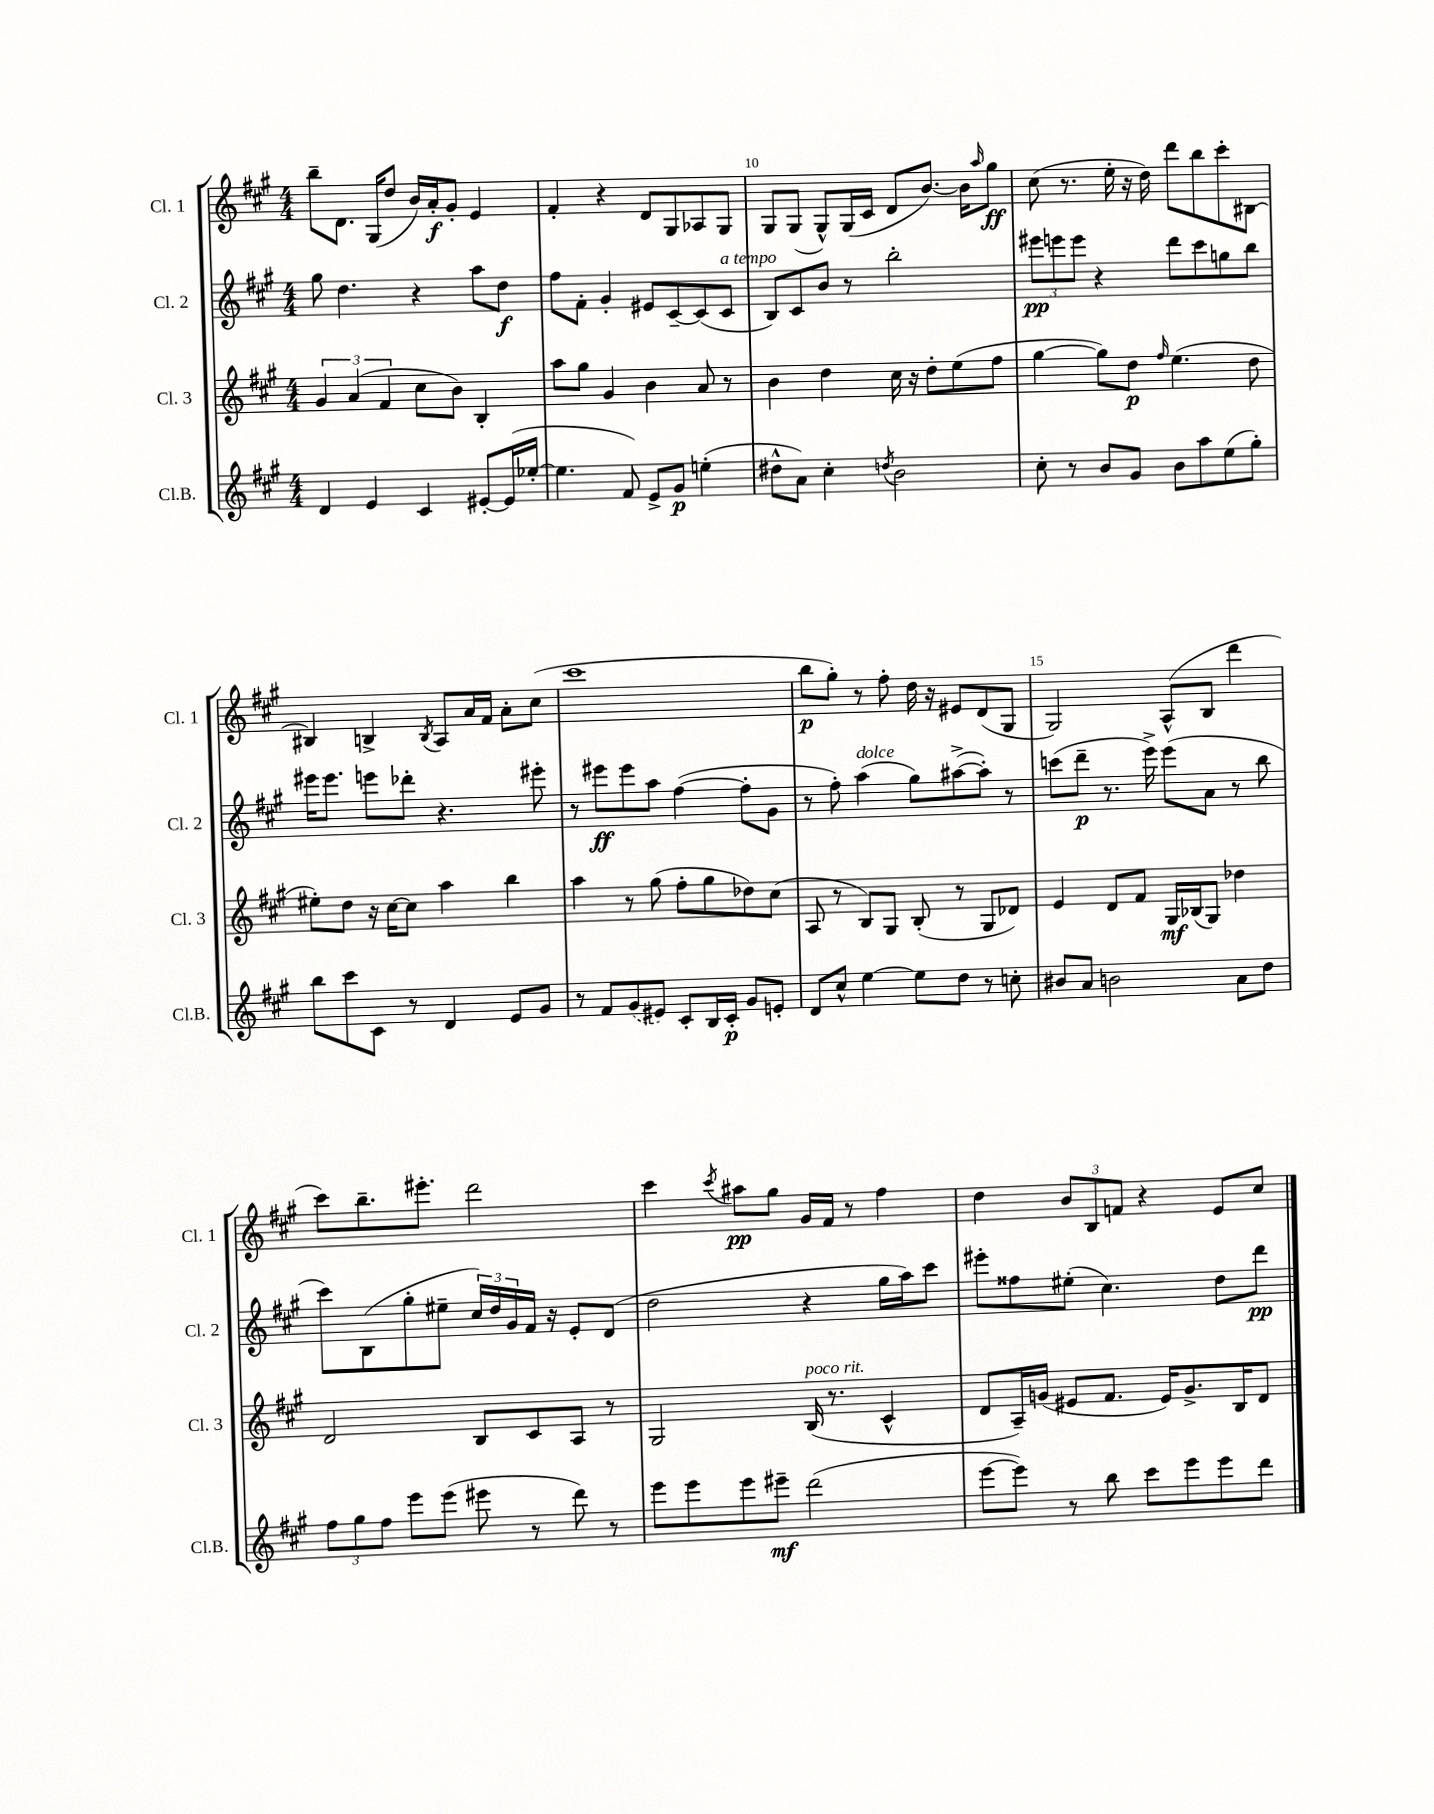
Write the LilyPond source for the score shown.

<<
\new StaffGroup <<
\new Staff = "s0" \with { instrumentName = "Cl. 1" shortInstrumentName = "Cl. 1" } {
    \clef treble \key a \major \numericTimeSignature \time 4/4
    b''8-- d'8. gis16( d''8 b'16) a'16-.\f gis'8-. e'4 |
    fis'4-. r4 d'8 gis8 aes8 gis8 |
    gis8 gis8( gis8-^) gis16( cis'16 d'8 b'8.~) b'16 \grace { a''16 } gis''8\ff |
    cis''8( r8. e''16-. r16 d''16) d'''8 b''8 cis'''8-. bis8~ |
    bis4 b4-> \acciaccatura { b8 } a8 a'16 fis'16 a'8-. cis''8( |
    cis'''1 |
    b''8\p gis''8-.) r8 fis''8-. d''16 r16 eis'8 d'8( gis8 |
    gis2) a8-^( b8 d'''4 |
    cis'''8) b''8.-- eis'''8.-. d'''2 |
    cis'''4 \acciaccatura { cis'''8 } ais''8\pp gis''8 gis'16 fis'16 r8 fis''4 |
    d''4 \tuplet 3/2 { b'8 b8 f'8 } r4 e'8 cis''8 \bar "|." |
}
\new Staff = "s1" \with { instrumentName = "Cl. 2" shortInstrumentName = "Cl. 2" } {
    \clef treble \key a \major \numericTimeSignature \time 4/4
    gis''8 d''4. r4 a''8 d''8\f |
    fis''8 fis'8-. gis'4-. eis'8 cis'8~-- cis'8( cis'8^\markup { \italic "a tempo" } |
    b8) cis'8 b'8 r8 b''2-. |
    \tuplet 3/2 { eis'''8\pp e'''8 e'''8 } r4 d'''8 cis'''8 g''8 b''8 |
    eis'''16 eis'''8. e'''8 des'''8-. r4. eis'''8-. |
    r8 eis'''8\ff eis'''8 a''8 fis''4~( fis''8-. gis'8 |
    r8 fis''8-.) a''4^\markup { \italic "dolce" }( gis''8) ais''8~->( ais''8-.) r8 |
    c'''8( d'''8--\p r8. e'''16->) e'''8( a'8 r8 b''8 |
    cis'''8) b8( gis''8-. eis''8-- \tuplet 3/2 { cis''16) d''16 gis'16 } fis'16 r16 e'8-. d'8( |
    d''2 r4 gis''16 a''16) cis'''8 |
    eis'''8-. fisis''8 eis''8-.( cis''4.) d''8 d'''8\pp \bar "|." |
}
\new Staff = "s2" \with { instrumentName = "Cl. 3" shortInstrumentName = "Cl. 3" } {
    \clef treble \key a \major \numericTimeSignature \time 4/4
    \tuplet 3/2 { gis'4 a'4( fis'4 } cis''8 b'8) b4-. |
    a''8 gis''8 gis'4 b'4 a'8 r8 |
    b'4 d''4 cis''16 r16 d''8-. e''8( fis''8 |
    gis''4~ gis''8) d''8\p \grace { fis''16 } e''4.( d''8 |
    eis''8-.) d''8 r16 cis''16~ cis''8 a''4 b''4 |
    a''4 r8 gis''8( fis''8-. gis''8 des''8) cis''8( |
    a8 r8 b8) gis8 b8-.( r8 gis8 des'8) |
    e'4 d'8 fis'8 gis16\mf bes16( gis8) des''4 |
    d'2 b8 cis'8 a8 r8 |
    gis2 b16^\markup { \italic "poco rit." }( r8. cis'4-^ |
    d'8 a16--) g'16( eis'8 fis'8. eis'16) g'8.-> b16 d'8 \bar "|." |
}
\new Staff = "s3" \with { instrumentName = "Cl.B." shortInstrumentName = "Cl.B." } {
    \clef treble \key a \major \numericTimeSignature \time 4/4
    d'4 e'4 cis'4 eis'8~-. eis'16( ees''16~-. |
    ees''4. fis'8) e'8-> gis'8\p e''4-.( |
    dis''8-^ a'8) cis''4-. \acciaccatura { d''8 } b'2 |
    cis''8-. r8 b'8 gis'8 b'8 a''8 e''8( gis''8-.) |
    b''8 cis'''8 cis'8 r8 d'4 e'8 gis'8 |
    r8 fis'8 \once \slurDashed gis'8( eis'8) cis'8-. b16 cis'16-.\p gis'8 e'8-. |
    d'8 cis''8-^ e''4~ e''8 d''8 r8 c''8-. |
    bis'8 a'8 b'2 a'8 d''8 |
    \tuplet 3/2 { fis''8 gis''8 fis''8 } e'''8 e'''8( eis'''8 r8 d'''8) r8 |
    e'''8 e'''8 e'''8 eis'''8--\mf d'''2( |
    e'''8~ e'''8) r8 b''8 cis'''8 e'''8 e'''8 d'''8 \bar "|." |
}
>>
>>
\layout { \context { \Score currentBarNumber = #8 \override BarNumber.break-visibility = ##(#f #t #t) barNumberVisibility = #(every-nth-bar-number-visible 5) } }
